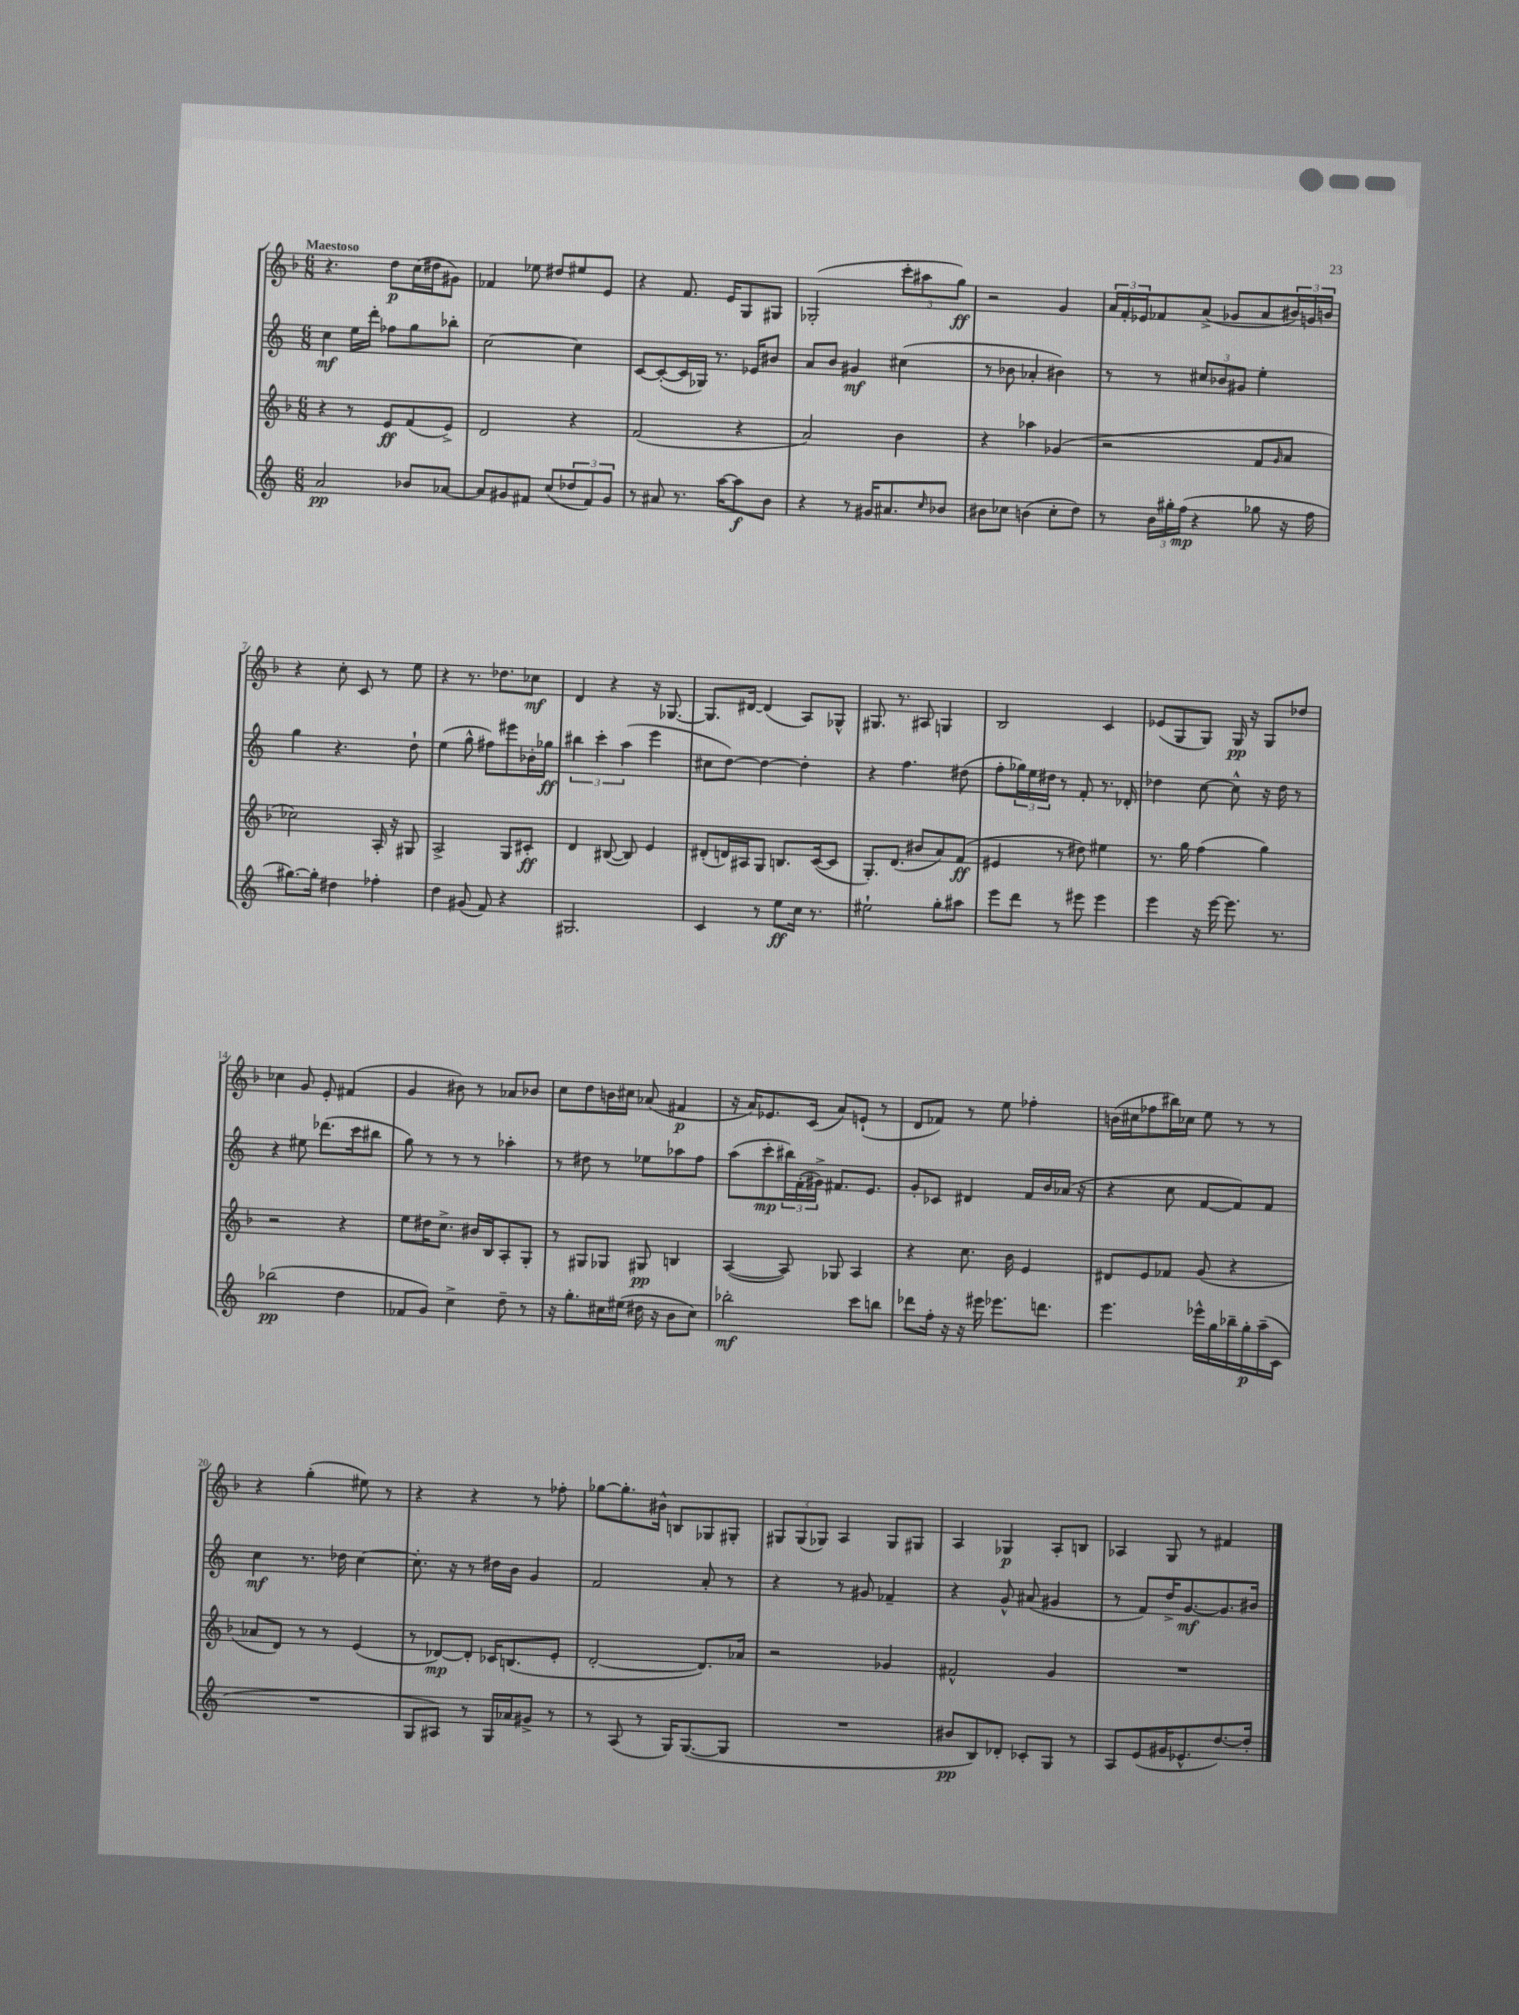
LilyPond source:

<<
\new StaffGroup <<
\new Staff = "s0" {
    \clef treble \key f \major \numericTimeSignature \time 6/8 \tempo "Maestoso"
    r4. d''8\p c''16( dis''16 gis'8) |
    fes'4 ees''8 dis''8 eis''8 e'8 |
    r4 f'8. e'16 g8 gis8 |
    ges2-.( \tuplet 3/2 { c'''8-. ais''8 g''8\ff) } |
    r2 g'4 |
    \tuplet 3/2 { a'16 f'16-. ees'16 } fes'8 a'8->( ges'8 a'8 \tuplet 3/2 { bis'16) g'16 b'16 } |
    r4 c''8-. c'8 r8 e''8 |
    r4 r8. des''8. ces''8\mf |
    d'4 r4 r16 ges8.~ |
    ges8. dis'16~ dis'4( a8) ges8-^ |
    gis8. r8. ais8 g4 |
    bes2 c'4 |
    ees'8( g8 g8) g16\pp r16 g8 des''8 |
    ces''4 g'8 e'8-. fis'4( |
    g'4 bis'8) r8 aes'8 bes'8 |
    c''8 d''8 b'16 cis''16 aes'8( fis'4\p |
    r16 a'16) ees'8. c'16( a'8) e'8-!( r8 |
    d'8 fes'8) r8 e''8 fes''4-. |
    b'16( cis''16 fes''8 bis''16) ces''16 e''8 r8 r8 |
    r4 g''4-.( eis''8) r8 |
    r4 r4 r8 fes''8-. |
    ges''8~ ges''8.-. bis'16-^ b8 ges8 gis8-. |
    \tuplet 3/2 { gis8 gis8( ges8) } a4 ges8 gis8 |
    a4 ges4\p a8-. b8 |
    aes4 g8 r8 fis'4 \bar "|." |
}
\new Staff = "s1" {
    \clef treble \key c \major \numericTimeSignature \time 6/8
    c''4\mf e''16 d'''16-. fes''8 g''8 bes''8-. |
    c''2~ c''4 |
    c'8~ c'8~-.( c'16 ges16) r8. ees'16 bis'8 |
    a'8 b'8 gis'4\mf cis''4( |
    r8 bes'8 aes'4-. bis'4) |
    r8 r8 \tuplet 3/2 { cis''8 bes'8 gis'8 } e''4-. |
    g''4 r4. d''8-! |
    e''4( g''8-^ fis''8) eis'''8 bes'16-. ges''16\ff |
    \tuplet 3/2 { bis''4 c'''4-. a''4( } e'''4 |
    cis''8 d''8~) d''4~ d''4-. |
    r4 f''4. dis''8( |
    f''8-. \tuplet 3/2 { ges''16) e''16 dis''16 } r8 f'8-. r8. des'16-. |
    des''4 c''8~ c''8-^ r16 des''16 r8 |
    r4 eis''8 des'''8.( c'''16 bis''8 |
    g''8) r8 r8 r8 aes''4-. |
    r8 dis''8 r8 ees''8 aes''8 f''8 |
    a''8( c'''8-.\mp \tuplet 3/2 { bis''16) f'16-.( gis'16->) } fis'8. e'8. |
    g'8-. ces'8 dis'4 f'16 b'16 aes'16( r16 |
    r4 c''8 f'8~ f'8) f'8 |
    c''4\mf r8. des''16 c''4~ |
    c''8.-. r16 r8 dis''16 b'16 g'4 |
    f'2 a'8-. r8 |
    r4 r8 gis'8 fes'4-- |
    r4 g'8-^ ais'8( gis'4 |
    r8 f'8) d''16-> g'8.~\mf g'8. bis'16 \bar "|." |
}
\new Staff = "s2" {
    \clef treble \key f \major \numericTimeSignature \time 6/8
    r4 r8 e'8\ff f'8( e'8->) |
    d'2 r4 |
    f'2( r4 |
    a'2) bes'4 |
    r4 aes''4 ges'4( |
    r2 f'8 \grace { g'16 } a'8 |
    ces''2) a16-. r16 gis8 |
    a2-> g8 cis'8-.\ff |
    d'4 bis8~( bis8) e'4 |
    dis'8-.( d'16) ais16 g8 b8. c'16~( c'8 |
    g8.-.) d'8.( bis'8 a'8) f'8\ff( |
    eis'4 r8 dis''8) eis''4 |
    r8. g''16 f''4( g''4) |
    r2 r4 |
    e''8 dis''16 c''8.-> bis'16 bes16 a8-. g8-. |
    r8 gis8 ges8 gis8\pp b4 |
    a4~( a8) ges8 a4 |
    r4 c''8. bes'16 e'4 |
    dis'8 e'8 fes'8 g'8( r4 |
    aes'8 d'8) r8 r8 e'4( |
    r8 des'8~\mp) des'8-. ces'16 b8.( e'8-. |
    d'2~-. d'8.) aes'16 |
    r2 ges'4 |
    fis'2-^ g'4 |
    R2. \bar "|." |
}
\new Staff = "s3" {
    \clef treble \key c \major \numericTimeSignature \time 6/8
    a'2\pp bes'8 aes'8~ |
    aes'8 gis'8 fis'8 c''8( \tuplet 3/2 { des''8 fis'8) gis'8 } |
    r8 ais'8 r8. a''16~ a''8\f b'8 |
    r4 r8 gis'16 ais'8. \grace { c''16 } bes'8 |
    bis'8 ces''8 b'4( ces''8-. d''8) |
    r8 \tuplet 3/2 { b'16 gis''16-. f''16\mp( } r4 ges''8 r16 f''16 |
    gis''8.~) gis''16-. dis''4 fes''4-. |
    d''4 gis'8( f'8) r4 |
    gis2. |
    c'4 r8 e''8\ff c''16 r8. |
    eis''2-! g''8-. ais''8 |
    e'''8 d'''8 r8 eis'''8 eis'''4 |
    e'''4 r16 e'''16~ e'''8. r8. |
    bes''2\pp( d''4 |
    fes'8 g'8) c''4-> d''8-- r8 |
    r16 g''8.-. cis''16 eis''16( dis''16 r16 b'8 cis''8) |
    bes''2-.\mf c'''8 b''8 |
    des'''8 f''16-. r16 r16 eis'''16 ees'''8. d'''8. |
    e'''4. ees'''16-^ g''16 bes''16-- g''16-.\p a''16--( c'16 |
    R2. |
    g8 ais8) r8 g16 aes'16 gis'8-> r8 |
    r8 a8( r8 g16) g8.~( g8 |
    R2. |
    bis'8\pp b8) des'8-. ces'8-. g8 r8 |
    a8 e'8( gis'16 ees'8.-^ d''8.~) d''16-. \bar "|." |
}
>>
>>
